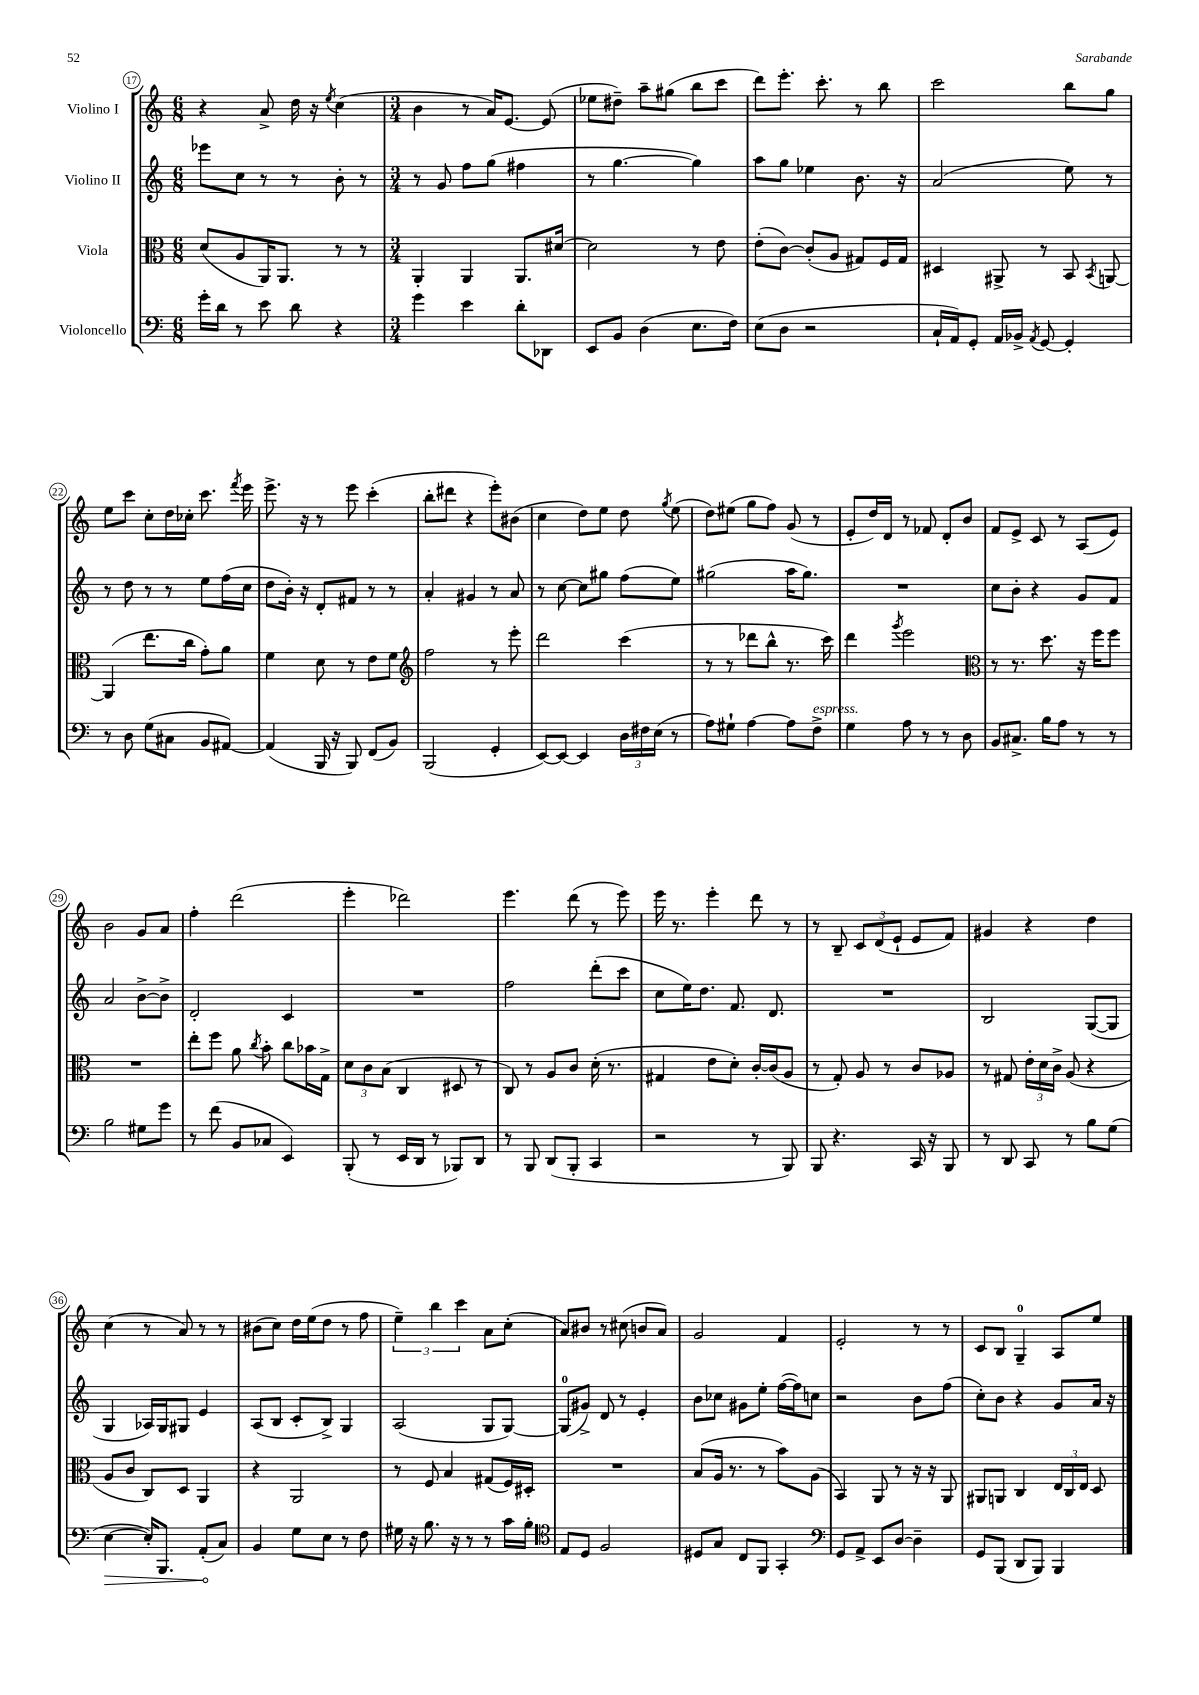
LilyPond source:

<<
\new StaffGroup <<
\new Staff = "s0" \with { instrumentName = "Violino I" } {
    \clef treble \key c \major \numericTimeSignature \time 6/8
    \autoBeamOff r4 a'8-> d''16 r16 \acciaccatura { e''8 } c''4( |
    \numericTimeSignature \time 3/4 b'4 r8 a'16[) e'8.]~ e'8( |
    ees''8[ dis''8]--) a''8[-- gis''8]( b''8[ c'''8] |
    d'''8[) e'''8.]-. c'''8.-. r8 b''8 |
    c'''2 b''8[ g''8] |
    e''8[ c'''8] c''8[-. d''16 ces''16]-. c'''8. \acciaccatura { f'''8 } e'''16 |
    e'''8.-> r16 r8 e'''8 c'''4-.( |
    b''8[-. dis'''8] r4 e'''8[-.) bis'8]( |
    c''4 d''8[) e''8] d''8 \acciaccatura { g''8 } e''8( |
    d''8[) eis''8]( g''8[ f''8]) g'8( r8 |
    e'8[-. d''16) d'16] r8 fes'8 d'8[-. b'8] |
    f'8[ e'8]-> c'8 r8 a8[( e'8]) |
    b'2 g'8[ a'8] |
    f''4-. d'''2( |
    e'''4-. des'''2) |
    e'''4. d'''8( r8 e'''8) |
    e'''16 r8. e'''4-. d'''8 r8 |
    r8 b8-- \tuplet 3/2 { c'8[ d'8( e'8]-! } e'8[ f'8]) |
    gis'4 r4 d''4 |
    c''4( r8 a'8) r8 r8 |
    bis'8[( c''8]) d''16[ e''16( d''8] r8 f''8 |
    \tuplet 3/2 { e''4--) b''4 c'''4 } a'8[ c''8]-.( |
    a'8[) bis'8] r8 cis''8( b'8[ a'8]) |
    g'2 f'4 |
    e'2-. r8 r8 |
    c'8[ b8] g4-0-- a8[ e''8] \bar "|." |
}
\new Staff = "s1" \with { instrumentName = "Violino II" } {
    \clef treble \key c \major \numericTimeSignature \time 6/8
    \autoBeamOff ees'''8[ c''8] r8 r8 b'8-. r8 |
    \numericTimeSignature \time 3/4 r8 g'8 f''8[ g''8]( fis''4 |
    r8 g''4.~ g''4) |
    a''8[ g''8] ees''4 b'8. r16 |
    a'2( e''8) r8 |
    r8 d''8 r8 r8 e''8[ f''16( c''16] |
    d''8[ b'16]-.) r16 d'8[-. fis'8] r8 r8 |
    a'4-. gis'4 r8 a'8 |
    r8 c''8~ c''8[ gis''8] f''8[( e''8]) |
    gis''2( a''16[ gis''8.]) |
    R2. |
    c''8[ b'8]-. r4 g'8[ f'8] |
    a'2 b'8[~-> b'8]-> |
    d'2-. c'4 |
    R2. |
    f''2 d'''8[-.( c'''8] |
    c''8[ e''16) d''8.] f'8. d'8. |
    R2. |
    b2 g8[~( g8] |
    g4 aes16[) g16 gis8] e'4 |
    a8[( b8] c'8[-. b8]->) g4 |
    a2( g8[ g8]~) |
    g8[-0( gis'8]->) d'8 r8 e'4-. |
    b'8[ ces''8] gis'8[ e''8]-. f''16[~( f''16) c''8] |
    r2 b'8[ f''8]( |
    c''8[-.) b'8] r4 g'8[ a'16] r16 \bar "|." |
}
\new Staff = "s2" \with { instrumentName = "Viola" } {
    \clef alto \key c \major \numericTimeSignature \time 6/8
    \autoBeamOff d'8[( a8 a,16) a,8.] r8 r8 |
    \numericTimeSignature \time 3/4 a,4-. a,4 a,8.[ dis'16]~ |
    dis'2 r8 e'8 |
    e'8[-.( c'8]~) c'8[-.( a8] gis8[) f16 gis16] |
    dis4 ais,8-> r8 b,8 \acciaccatura { b,8 } a,8~ |
    a,4( e''8.[ c''16] g'8[-.) a'8] |
    f'4 d'8 r8 e'8[ f'8] |
    \clef treble f''2 r8 e'''8-. |
    d'''2 c'''4( |
    r8 r8 des'''8[ b''8]-^ r8. c'''16) |
    d'''4 \acciaccatura { g'''8 } e'''2 |
    \clef alto r8 r8. d''8. r16 f''16[ f''8] |
    R2. |
    e''8[-. f''8] a'8 \acciaccatura { c''8 } b'8-. c''8[ bes'16 g16]-> |
    \tuplet 3/2 { d'8[ c'8 b8]( } c4 dis8 r8 |
    c8) r8 a8[ c'8] d'16-.( r8. |
    gis4 e'8[ d'8]-.) c'16[~-. c'16( a8] |
    r8 g8-.) a8 r8 c'8[ aes8] |
    r8 gis8 \tuplet 3/2 { e'16[-. d'16 c'16]-> } a8( r4 |
    a8[ c'8] c8[) d8] a,4 |
    r4 a,2 |
    r8 f8 b4 gis8[( f16) dis16]-. |
    R2. |
    b8[( a16] r8. r8 b'8[) a8]( |
    b,4) a,8 r8 r16 r16 a,8 |
    ais,8[ a,8] c4 \tuplet 3/2 { e16[ c16 e16] } d8 \bar "|." |
}
\new Staff = "s3" \with { instrumentName = "Violoncello" } {
    \clef bass \key c \major \numericTimeSignature \time 6/8
    \autoBeamOff g'16[-. d'16] r8 e'8 d'8 r4 |
    \numericTimeSignature \time 3/4 g'4 e'4 d'8[-. des,8] |
    e,8[ b,8] d4( e8.[ f16]) |
    e8[( d8] r2 |
    c16[-! a,16) g,8]-. a,16[ bes,16]-> \acciaccatura { a,8 } g,8~ g,4-. |
    r8 d8 g8[( cis8] b,8[ ais,8]~) |
    ais,4( b,,16 r16 b,,8) f,8[( b,8]) |
    b,,2( g,4-. |
    e,8[~) e,8]~ e,4 \tuplet 3/2 { d16[ fis16 e16]( } r8 |
    a8[) gis8]-! a4~ a8[ f8]->^\markup { \italic "espress." } |
    g4 a8 r8 r8 d8 |
    b,8[ cis8.]-> b16[ a8] r8 r8 |
    b2 gis8[ g'8] |
    r8 f'8( b,8[ ces8] e,4) |
    b,,8-.( r8 e,16[ d,16] r8 bes,,8[) d,8] |
    r8 b,,8 d,8[( b,,8]-. c,4 |
    r2 r8 b,,8) |
    b,,8 r4. c,16 r16 b,,8 |
    r8 d,8 c,8 r8 b8[ g8]( |
    \once \override Hairpin.circled-tip = ##t e4~\> e16[-.) b,,8.] a,8[-.\!( c8]) |
    b,4 g8[ e8] r8 f8 |
    gis16 r16 b8. r16 r8 r8 c'16[ b16]-. |
    \clef tenor e8[ d8] f2 |
    dis8[ g8] c8[ f,8] g,4-. |
    \clef bass g,8[ a,8]-> e,8[ d8]~ d4-- |
    g,8[ b,,8]( d,8[ b,,8]) b,,4 \bar "|." |
}
>>
>>
\layout { \context { \Score currentBarNumber = #17 \override BarNumber.stencil = #(make-stencil-circler 0.1 0.3 ly:text-interface::print) } }
